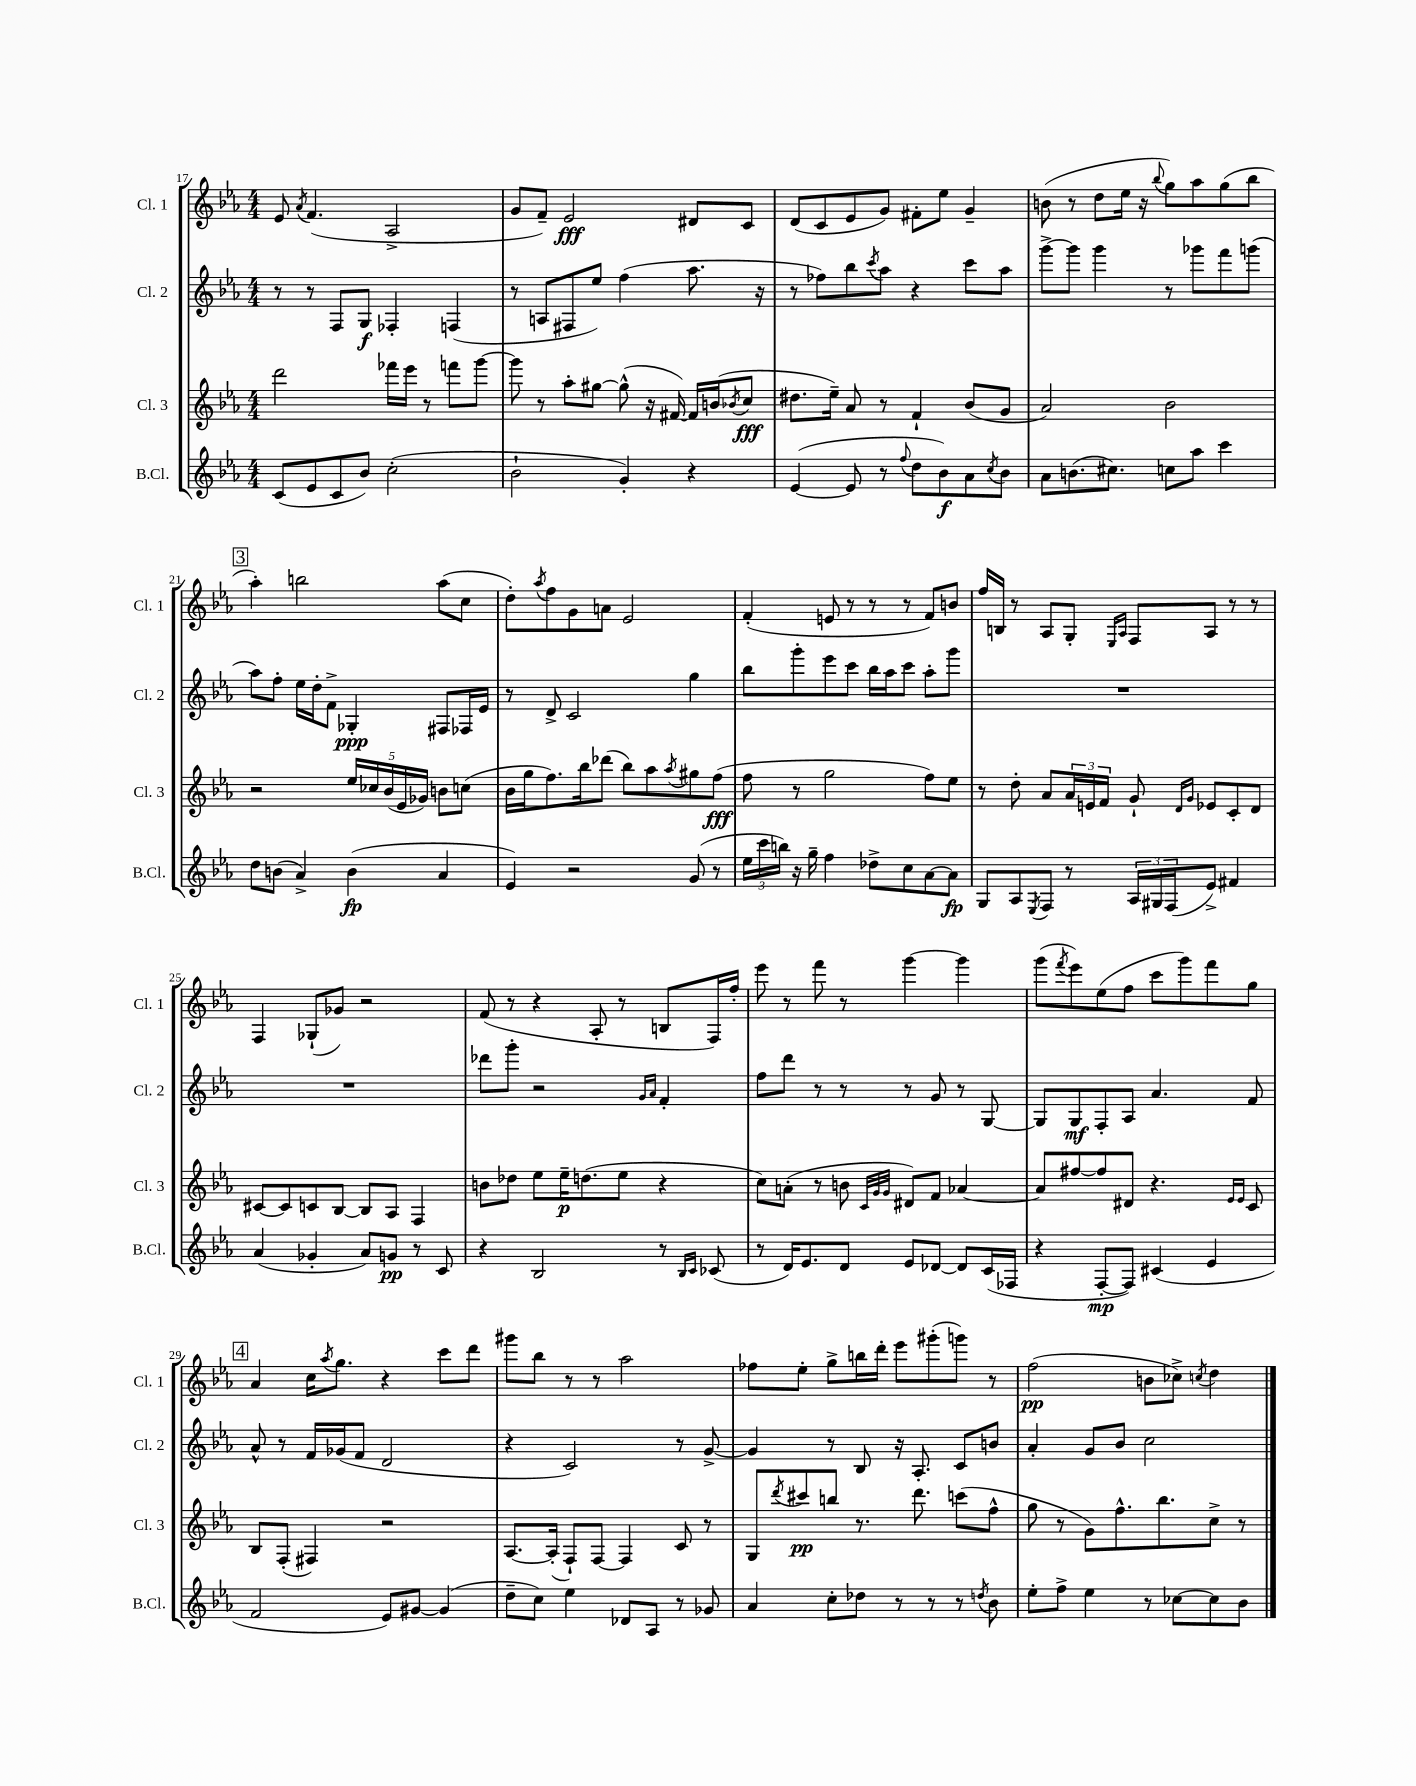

**kern	**kern	**kern	**kern
*staff4	*staff3	*staff2	*staff1
*clefG2	*clefG2	*clefG2	*clefG2
*k[b-e-a-]	*k[b-e-a-]	*k[b-e-a-]	*k[b-e-a-]
*M4/4	*M4/4	*M4/4	*M4/4
(8c/L	2ddd\	8r	8e-/
.	.	.	8qa-/
8e-/	.	8r	(4.f/
8c/	.	8F/L	.
8b-/J)	.	8G/J	.
(2cc'\	16fff-\LL	4F-'/	2A-^/
.	16eee-\JJ	.	.
.	8r	.	.
.	8fff\L	(4F/	.
.	[8ggg\J	.	.
=	=	=	=
2b-`\	8ggg\]	8r	8g/L
.	8r	8A/L	8f~/J)
.	8aa-'\L	8F#/	2e-/
.	[8gg#\J	8ee-/J)	.
4g'/)	(8gg#^^\]	(4ff\	.
.	16r	.	.
.	[16f#/)	.	.
4r	16f#/]LL	8.aa-\	8d#/L
.	(16b/J	.	.
.	8qb-/	.	.
.	8cc/J	.	8c/J
.	.	16r	.
=	=	=	=
([4e-/	8.dd#\L	8r	(8d/L
.	.	8ff-\L)	8c/
.	16ee-~\Jk)	.	.
8e-/]	8a-/	8bb-\	8e-/
.	.	8qccc/	.
8r	8r	8aa-\J	8g/J)
8qqff/	.	.	.
8dd\L	4f`/	4r	8f#'\L
8b-\)	.	.	8ee-\J
8a-\	(8b-/L	8ccc\L	4g~/
8qcc/	.	.	.
8b-\J	8g/J	8aa-\J	.
=	=	=	=
8a-\L	2a-/)	[8ggg^\L	(8b\
(8.b\	.	8ggg\]J	8r
.	.	4ggg\	8dd\L
8.cc#\J)	.	.	.
.	.	.	16ee-\Jk
.	.	.	16r
.	.	.	8qqbb-/
8cc\L	2b-\	8r	8gg\L)
8aa-\J	.	8ggg-\L	8aa-\
4ccc\	.	8fff\	(8gg\
.	.	(8ggg\J	8bb-\J
=	=	=	=
8dd\L	2r	8aa-\L)	4aa-'\)
(8b\J	.	8ff'\J	.
4a-^/)	.	16ee-\LL	2bb\
.	.	16dd'\J	.
.	.	8f^\J	.
(4b\	20ee-/LL	4G-'/	.
.	20cc-/	.	.
.	(20b-/	.	.
.	20e-/	.	.
.	20g-/JJ)	.	.
4a-/	8b\L	8F#/L	(8aa-\L
.	(8cc\J	16F-/L	8cc\J
.	.	16e-/JJ	.
=	=	=	=
4e-/)	16b-\LL	8r	8dd'\L)
.	16gg\J	.	.
.	.	.	8qaa-/
.	8.ff\)	8d^/	8ff\
2r	.	2c/	8g\
.	16bb-\k	.	.
.	(8ddd-\J	.	8a\J
.	8bb-\L)	.	2e-/
.	8aa-\	.	.
.	8qaa-/	.	.
(8g/	8gg#\	4gg\	.
8r	(8ff\J	.	.
=	=	=	=
24ee-\LL	8ff\	8bb-\L	(4f'/
24ccc\	.	.	.
24bb\JJ)	.	.	.
16r	8r	8ggg'\	.
16gg~\	.	.	.
4ff\	2gg\	8eee-\	8e/
.	.	8ccc\J	8r
8dd-^\L	.	16bb-\LL	8r
.	.	16aa-\J	.
8cc\	.	8ccc\J	8r
[8a-\	8ff\L)	8aa-'\L	8f/L)
8a-\]J	8ee-\J	8ggg\J	8b/J
=	=	=	=
8G/L	8r	1r	16ff/LL
.	.	.	16B/JJ
8A-/	8dd'\	.	8r
8qE-/	.	.	.
8F/J	8a-/L	.	8A-/L
8r	24a-/L	.	8G'/J
.	24e/	.	.
.	24f/JJ	.	.
.	.	.	16qqE-/LL
.	.	.	16qqA-/JJ
24A-/LL	8g`/	.	8F/L
24G#/	.	.	.
(24F/J	.	.	.
.	16qqd/LL	.	.
.	16qqg/JJ	.	.
8e-^/J)	8e-/L	.	8A-/J
4f#/	8c'/	.	8r
.	8d/J	.	8r
=	=	=	=
(4a-/	[8c#/L	1r	4F/
.	8c#/]	.	.
4g-'/	8c/	.	(8G-`/L
.	[8B-/J	.	8g-/J)
8a-/L)	8B-/]L	.	2r
8g/J	8A-/J	.	.
8r	4F/	.	.
8c/	.	.	.
=	=	=	=
4r	8b\L	8ddd-\L	(8f/
.	8dd-\J	8ggg'\J	8r
2B-/	8ee-\L	2r	4r
.	16ee-~\K	.	.
.	(8.dd\	.	.
.	.	.	8A-'/
.	8ee-\J	.	8r
.	.	16qqg/LL	.
.	.	16qqa-/JJ	.
8r	4r	4f'/	8B/L
16qqB-/LL	.	.	.
16qqc/JJ	.	.	.
(8c-/	.	.	16F/L)
.	.	.	16ff'/JJ
=	=	=	=
8r	8cc\L)	8ff\L	8eee-\
16d/LK)	(8a'\J	8ddd\J	8r
8.e-/	.	.	.
.	8r	8r	8fff\
8d/J	8b\	8r	8r
.	32qqc/LLL	.	.
.	32qqg/	.	.
.	32qqg/JJJ	.	.
8e-/L	8d#/L)	8r	[4ggg\
[8d-/J	8f/J	8g/	.
8d-/]L	[4a-/	8r	4ggg\]
(16c/L	.	[8G/	.
16F-/JJ	.	.	.
=	=	=	=
4r	8a-/]L	8G/]L	(8ggg\L
.	.	.	8qfff/
.	[8ff#/	8G/	8eee-\)
[8F'/L	8ff#/]	8F'/	(8ee-\
8F/]J)	8d#/J	8A-/J	8ff\J
(4c#/	4.r	4.a-/	8ccc\L
.	.	.	8ggg\)
4e-/	.	.	8fff\
.	16qqe-/LL	.	.
.	16qqe-/JJ	.	.
.	8c/	8f/	8gg\J
=	=	=	=
2f/	8B-/L	8a-^^/	4a-/
.	(8F'/J	8r	.
.	4F#/)	16f/LL	16cc\LK
.	.	.	8qaa-/
.	.	(16g-/J	8.gg\J
.	.	8f/J	.
8e-/L)	2r	2d/	4r
[8g#/J	.	.	.
(4g#/]	.	.	8ccc\L
.	.	.	8ddd\J
=	=	=	=
8dd~\L	[8.A-/L	4r	8ggg#\L
8cc\J)	.	.	8bb-\J
.	(16A-'/]Jk	.	.
4ee-\	8F`/L)	2c/)	8r
.	[8F/J	.	8r
8d-/L	4F/]	.	2aa-\
8A-/J	.	.	.
8r	8c/	8r	.
8g-/	8r	[8g^/	.
=	=	=	=
4a-/	8G/L	4g/]	8ff-\L
.	8qddd/	.	.
.	8ccc#/	.	8ee-'\J
8cc'\L	8bb/J	8r	8gg^\L
8dd-\J	8.r	8B-/	16bb\L
.	.	.	16ddd'\JJ
8r	.	16r	8eee-\L
.	8.ddd\	8.A-'/	.
8r	.	.	(8ggg#'\
8r	(8ccc\L	8c/L	8ggg\J)
8qdd/	.	.	.
8b-\	8ff^^\J	8b/J	8r
=	=	=	=
8ee-'\L	8gg\	4a-'/	(2ff\
8ff^\J	8r	.	.
4ee-\	8g\L)	8g/L	.
.	8.ff^^\	8b-/J	.
8r	.	2cc\	8b\L
.	8.bb-\	.	.
[8cc-\L	.	.	8cc-^\J)
.	.	.	8qcc/
8cc-\]	8cc^\J	.	4dd\
8b-\J	8r	.	.
==	==	==	==
*-	*-	*-	*-
